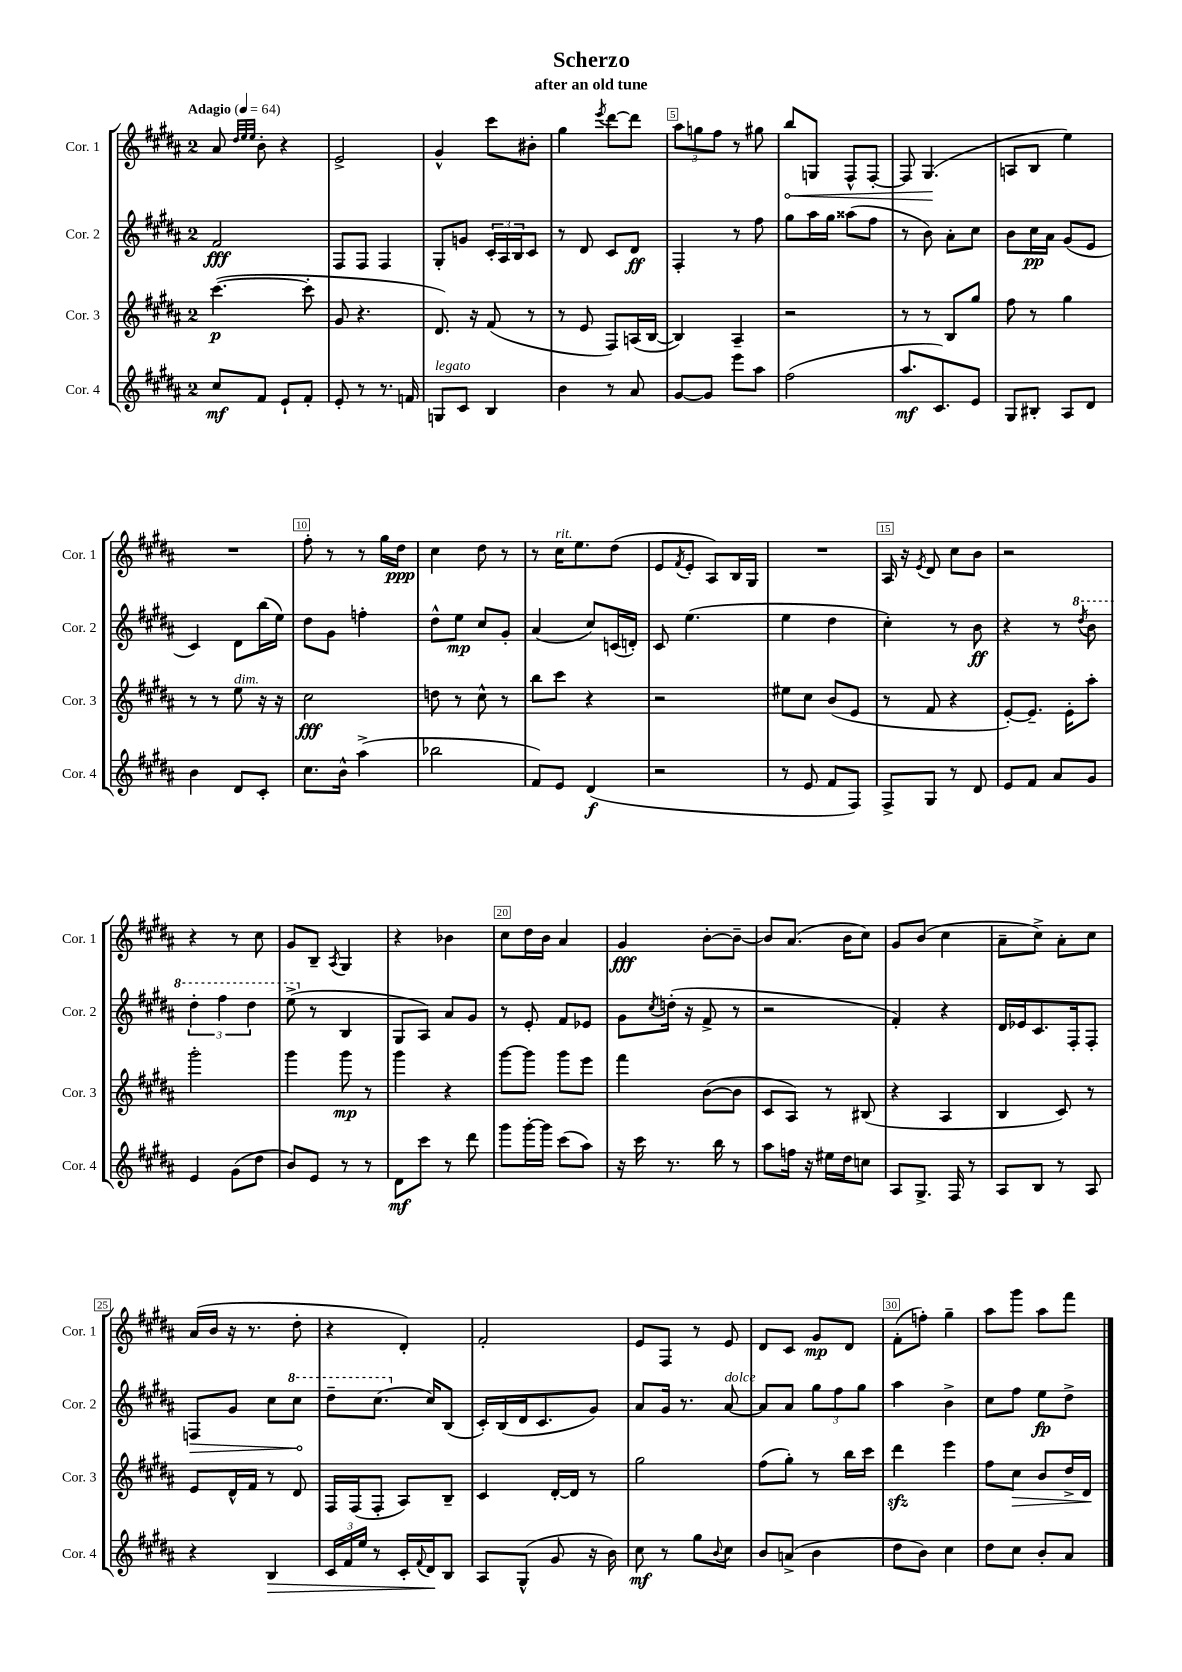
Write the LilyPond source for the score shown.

\header { title = "Scherzo" subtitle = "after an old tune" }
<<
\new StaffGroup <<
\new Staff = "s0" \with { instrumentName = "Cor. 1" shortInstrumentName = "Cor. 1" } {
    \clef treble \key b \major \once \override Staff.TimeSignature.style = #'single-digit \time 2/4 \tempo "Adagio" 4 = 64
    ais'8 \grace { dis''32 e''32 e''32 } b'8-. r4 |
    e'2-> |
    gis'4-^ cis'''8 bis'8-. |
    gis''4 \acciaccatura { e'''8 } dis'''8~ dis'''8 |
    \tuplet 3/2 { ais''8 g''8 fis''8 } r8 gis''8 |
    \once \override Hairpin.circled-tip = ##t b''8\< g8 fis8-^ fis8~-. |
    fis8 gis4.\!( |
    a8 b8 e''4) |
    R2 |
    fis''8-. r8 r8 gis''16 dis''16\ppp |
    cis''4 dis''8 r8 |
    r8 cis''16^\markup { \italic "rit." } e''8. dis''8( |
    e'8 \acciaccatura { fis'8 } e'8-. ais8) b16 gis16 |
    R2 |
    ais16 r16 \acciaccatura { e'8 } dis'8 cis''8 b'8 |
    r2 |
    r4 r8 cis''8 |
    gis'8 b8-- \acciaccatura { ais8 } gis4 |
    r4 bes'4 |
    cis''8 dis''16 b'16 ais'4 |
    gis'4\fff b'8~-. b'8~-- |
    b'8 ais'8.( b'16 cis''8) |
    gis'8 b'8( cis''4 |
    ais'8-- cis''8->) ais'8-. cis''8 |
    ais'16( b'16 r16 r8. dis''8-. |
    r4 dis'4-.) |
    fis'2-. |
    e'8 fis8 r8 e'8 |
    dis'8 cis'8 gis'8\mp dis'8 |
    fis'8-.( f''8-.) gis''4-- |
    ais''8 gis'''8 ais''8 fis'''8 \bar "|." |
}
\new Staff = "s1" \with { instrumentName = "Cor. 2" shortInstrumentName = "Cor. 2" } {
    \clef treble \key b \major \once \override Staff.TimeSignature.style = #'single-digit \time 2/4
    fis'2\fff |
    fis8 fis8 fis4 |
    gis8-. g'8 \tuplet 3/2 { cis'16-. ais16 b16 } cis'8 |
    r8 dis'8 cis'8 dis'8\ff |
    fis4-. r8 fis''8 |
    gis''8 ais''16 gis''16 aisis''8( fis''8 |
    r8 b'8) ais'8-. cis''8 |
    b'8 cis''16\pp ais'16 gis'8( e'8 |
    cis'4) dis'8 b''16( e''16) |
    dis''8 gis'8 f''4-. |
    dis''8-^ e''8\mp cis''8 gis'8-. |
    ais'4( cis''8) c'16( d'16-.) |
    cis'8 e''4.( |
    e''4 dis''4 |
    cis''4-.) r8 b'8\ff |
    r4 r8 \ottava #1 \acciaccatura { dis'''8 } b''8 |
    \tuplet 3/2 { dis'''4-. fis'''4 dis'''4 } |
    e'''8->( \ottava #0 r8 b4 |
    gis8 ais8) ais'8 gis'8 |
    r8 e'8-. fis'8 ees'8 |
    gis'8 \acciaccatura { cis''8 } d''16-.( r16 fis'8-> r8 |
    r2 |
    fis'4-.) r4 |
    dis'16 ees'16 cis'8. fis16-. fis8-. |
    \once \override Hairpin.circled-tip = ##t f8\> gis'8 cis''8 \ottava #1 cis'''8\! |
    dis'''8-- cis'''8.( \ottava #0 cis''16) b8( |
    cis'16-.) b16( dis'16 cis'8. gis'8) |
    ais'8 gis'16 r8. ais'8~^\markup { \italic "dolce" } |
    ais'8 ais'8 \tuplet 3/2 { gis''8 fis''8 gis''8 } |
    ais''4 b'4-> |
    cis''8 fis''8 e''8\fp dis''8-> \bar "|." |
}
\new Staff = "s2" \with { instrumentName = "Cor. 3" shortInstrumentName = "Cor. 3" } {
    \clef treble \key b \major \once \override Staff.TimeSignature.style = #'single-digit \time 2/4
    cis'''4.~\p( cis'''8-. |
    gis'8 r4. |
    dis'8.) r16 fis'8( r8 |
    r8 e'8 fis8) a16( b16~ |
    b4) ais4-- |
    r2 |
    r8 r8 b8 gis''8 |
    fis''8 r8 gis''4 |
    r8 r8 e''8^\markup { \italic "dim." } r16 r16 |
    cis''2\fff |
    d''8 r8 cis''8-^ r8 |
    b''8 cis'''8 r4 |
    r2 |
    eis''8 cis''8 b'8( e'8 |
    r8 fis'8 r4 |
    e'8~-.) e'8.-- e'16-. ais''8-. |
    gis'''2-. |
    gis'''4 gis'''8\mp r8 |
    gis'''4 r4 |
    gis'''8~ gis'''8 gis'''8 e'''8 |
    fis'''4 b'8~( b'8 |
    cis'8 ais8) r8 bis8( |
    r4 ais4 |
    b4 cis'8) r8 |
    e'8 dis'16-^ fis'16 r8 dis'8 |
    fis16 fis16( fis8-. ais8) b8-- |
    cis'4 dis'16~-. dis'16 r8 |
    gis''2 |
    fis''8( gis''8-.) r8 b''16 cis'''16 |
    dis'''4\sfz e'''4 |
    fis''8 cis''8\> b'8 dis''16-> dis'16\! \bar "|." |
}
\new Staff = "s3" \with { instrumentName = "Cor. 4" shortInstrumentName = "Cor. 4" } {
    \clef treble \key b \major \once \override Staff.TimeSignature.style = #'single-digit \time 2/4
    cis''8\mf fis'8 e'8-! fis'8-. |
    e'8-. r8 r8. f'16 |
    g8^\markup { \italic "legato" } cis'8 b4 |
    b'4 r8 ais'8 |
    gis'8~ gis'8 e'''8 ais''8 |
    fis''2( |
    ais''8.\mf cis'8.) e'8 |
    gis8 bis8-. ais8 dis'8 |
    b'4 dis'8 cis'8-. |
    cis''8. b'16-^ ais''4->( |
    bes''2 |
    fis'8) e'8 dis'4\f( |
    r2 |
    r8 e'8 fis'8 fis8) |
    fis8-> gis8 r8 dis'8 |
    e'8 fis'8 ais'8 gis'8 |
    e'4 gis'8( dis''8 |
    b'8) e'8 r8 r8 |
    dis'8\mf cis'''8 r8 dis'''8 |
    gis'''8 gis'''16~-. gis'''16 cis'''8( ais''8) |
    r16 cis'''16 r8. b''16 r8 |
    ais''8 f''16 r16 eis''16 dis''16 c''8 |
    ais8 gis8.-> fis16 r8 |
    ais8 b8 r8 ais8 |
    r4 b4\> |
    \tuplet 3/2 { cis'16 fis'16 e''16 } r8 cis'16-. \appoggiatura { fis'8 } dis'16\! b8 |
    ais8 gis8-^( gis'8 r16 b'16) |
    cis''8\mf r8 gis''8 \appoggiatura { b'8 } cis''8 |
    b'8 a'8->( b'4 |
    dis''8 b'8) cis''4 |
    dis''8 cis''8 b'8-. ais'8 \bar "|." |
}
>>
>>
\layout { \context { \Score \override BarNumber.break-visibility = ##(#f #t #t) barNumberVisibility = #(every-nth-bar-number-visible 5) \override BarNumber.stencil = #(make-stencil-boxer 0.1 0.3 ly:text-interface::print) } }
